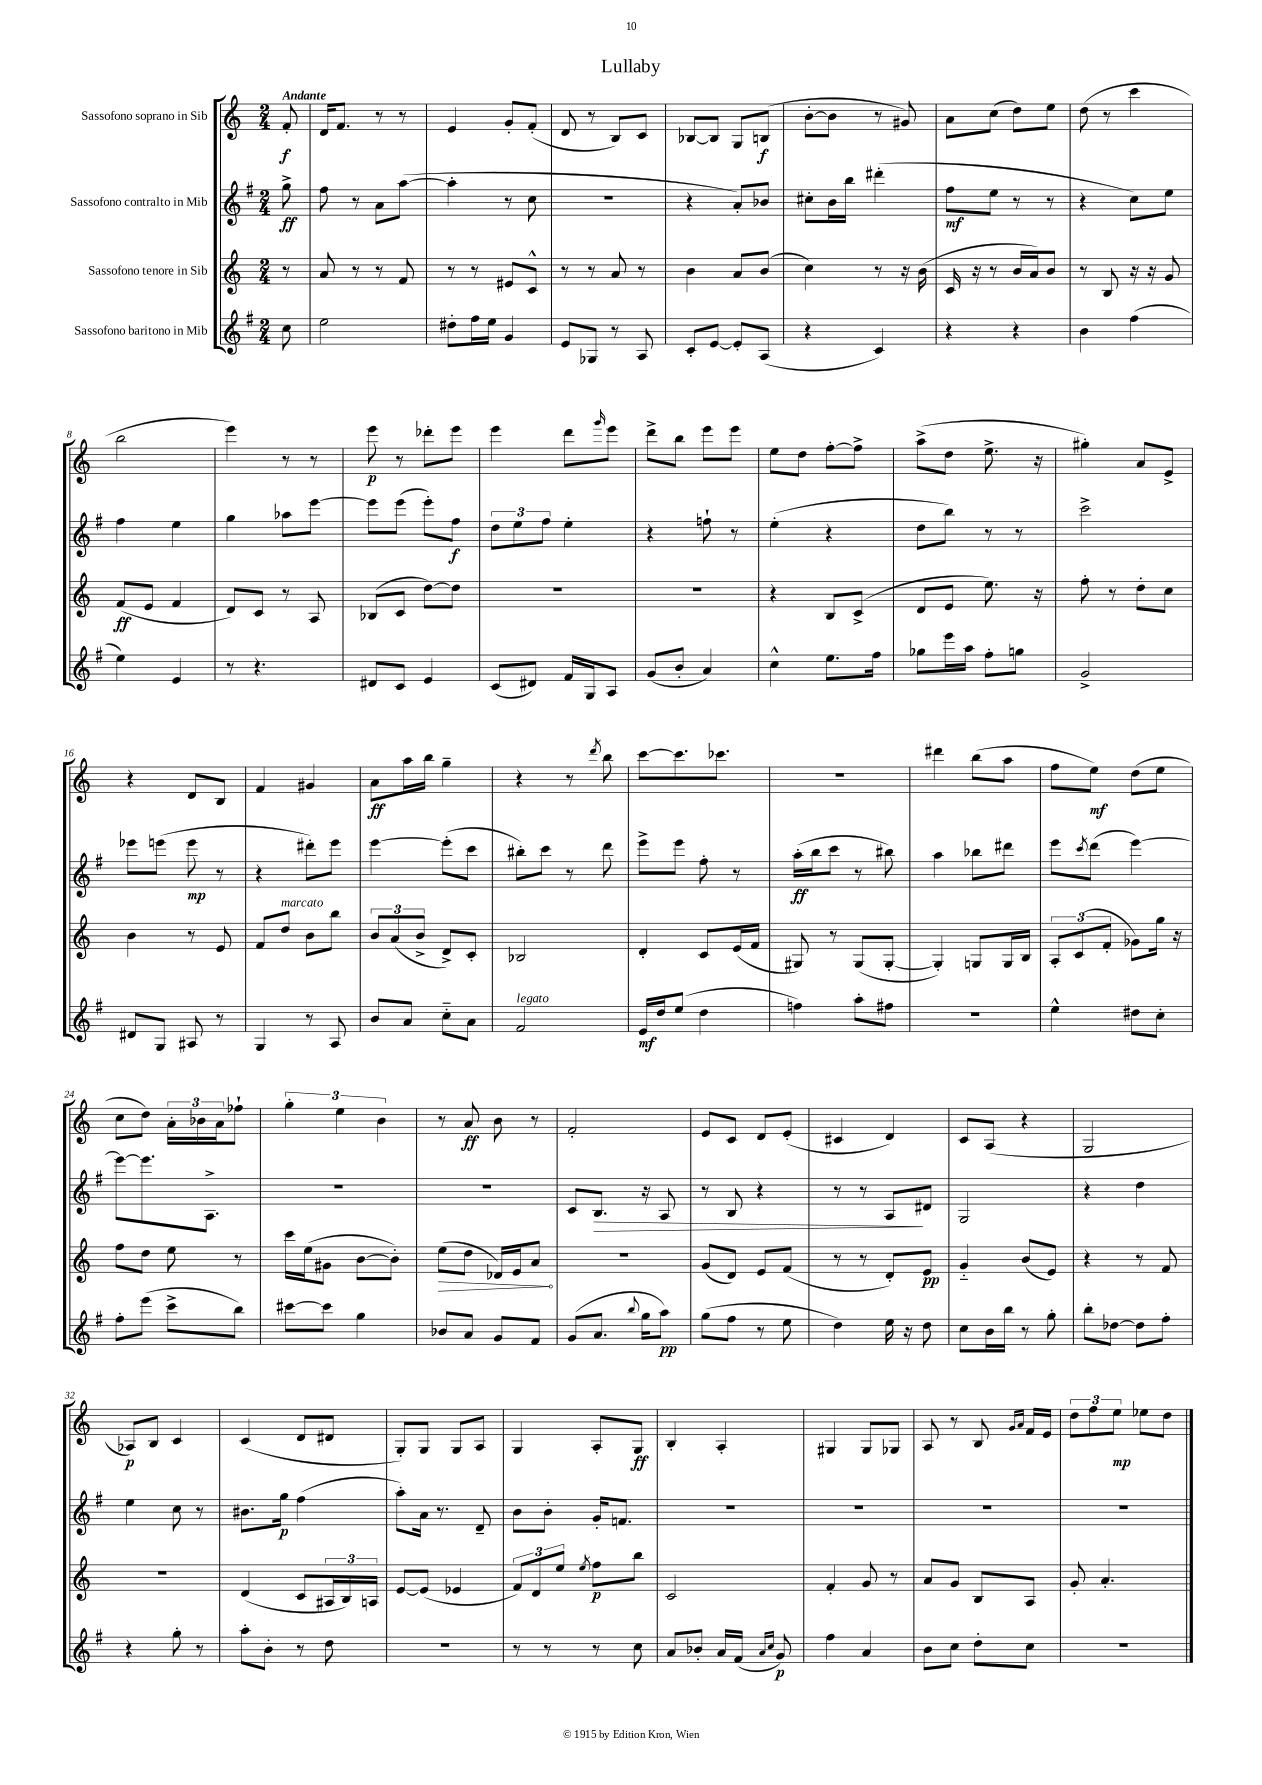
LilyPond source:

\header { title = "Lullaby" }
<<
\new StaffGroup <<
\new Staff = "s0" \with { instrumentName = "Sassofono soprano in Sib" } {
    \clef treble \key c \major \numericTimeSignature \time 2/4 \partial 8 \tempo "Andante"
    f'8-.\f |
    d'16 f'8. r8 r8 |
    e'4 g'8-. f'8-.( |
    d'8 r8 b8) c'8 |
    bes8~ bes8 g8 b8\f( |
    b'8~-. b'8 r8 gis'8) |
    a'8 c''8( d''8) e''8 |
    d''8( r8 c'''4 |
    b''2 |
    e'''4) r8 r8 |
    e'''8\p r8 des'''8-. e'''8 |
    e'''4 d'''8 \grace { g'''16 } e'''8 |
    d'''8-> b''8 e'''8 e'''8 |
    e''8 d''8 f''8~-. f''8-> |
    a''8->( d''8 e''8.-> r16 |
    gis''4-.) a'8 e'8-> |
    r4 d'8 b8 |
    f'4 gis'4 |
    a'8\ff a''16 b''16 g''4-- |
    r4 r8 \acciaccatura { d'''8 } b''8 |
    c'''8~ c'''8. ces'''8. |
    r2 |
    dis'''4 b''8( a''8 |
    f''8 e''8\mf) d''8( e''8 |
    c''8 d''8) \tuplet 3/2 { a'16-. bes'16 a'16 } fes''8-! |
    \tuplet 3/2 { g''4-. e''4 b'4 } |
    r8 a'8\ff b'8 r8 |
    f'2-. |
    e'8 c'8 d'8 e'8-.( |
    cis'4 d'4) |
    c'8 a8( r4 |
    g2 |
    aes8\p) b8 c'4 |
    c'4( d'8 dis'8 |
    g8-.) g8 g8 a8 |
    g4 a8-. g8\ff |
    b4-. a4-. |
    gis4 gis8 ges8 |
    a8 r8 b8 \grace { g'16 a'16 } f'16 e'16 |
    \tuplet 3/2 { d''8 f''8 e''8\mp } ees''8 d''8 \bar "|." |
}
\new Staff = "s1" \with { instrumentName = "Sassofono contralto in Mib" } {
    \clef treble \key g \major \numericTimeSignature \time 2/4 \partial 8
    g''8->\ff |
    fis''8 r8 a'8 a''8~( |
    a''4-. r8 c''8 |
    R2 |
    r4 a'8-.) bes'8 |
    cis''8-. b'16 b''16 dis'''4-.( |
    fis''8\mf e''8 r8 r8 |
    r4 c''8) e''8 |
    fis''4 e''4 |
    g''4 aes''8 e'''8~ |
    e'''8 e'''8( e'''8-.) fis''8\f |
    \tuplet 3/2 { d''8 e''8 fis''8 } e''4-. |
    r4 f''8-! r8 |
    e''4-.( r4 |
    d''8 b''8) r8 r8 |
    c'''2-> |
    ees'''8 e'''8( e'''8\mp r8 |
    r4 dis'''8-.) e'''8 |
    e'''4~ e'''8-.( c'''8 |
    bis''8-.) c'''8 r8 d'''8 |
    e'''8-> e'''8 fis''8-. r8 |
    a''16-.\ff( b''16 c'''8 r8 bis''8) |
    a''4 bes''8 dis'''8 |
    e'''8 \acciaccatura { c'''8 } d'''8( e'''4~) |
    e'''8~ e'''8. a8.-> |
    R2 |
    R2 |
    c'8 b8.\> r16 a8 |
    r8 b8 r4 |
    r8 r8 a8\! dis'8 |
    g2 |
    r4 d''4 |
    e''4 c''8 r8 |
    bis'8. g''16\p fis''4( |
    a''8-.) a'16 r8. d'8-- |
    b'8 b'8-. g'16-. f'8. |
    R2 |
    R2 |
    R2 |
    R2 \bar "|." |
}
\new Staff = "s2" \with { instrumentName = "Sassofono tenore in Sib" } {
    \clef treble \key c \major \numericTimeSignature \time 2/4 \partial 8
    r8 |
    a'8 r8 r8 f'8 |
    r8 r8 eis'8 c'8-^ |
    r8 r8 a'8 r8 |
    b'4 a'8 b'8( |
    c''4) r8 r16 b'16( |
    c'16 r16 r8 b'16 a'16) b'8 |
    r8 b8 r16 r16 g'8 |
    f'8\ff( e'8 f'4 |
    d'8) c'8 r8 a8 |
    bes8( c'8 d''8~) d''8 |
    R2 |
    R2 |
    r4 b8 c'8->( |
    d'8 e'8 e''8.) r16 |
    f''8-. r8 d''8-. c''8 |
    b'4 r8 e'8 |
    f'8 d''8^\markup { \italic "marcato" } b'8 b''8 |
    \tuplet 3/2 { b'8 a'8( b'8-> } d'8->) c'8-. |
    bes2 |
    d'4-. c'8 e'16( f'16 |
    gis8) r8 gis8( gis8~-. |
    gis4-.) g8 g16 b16 |
    \tuplet 3/2 { a8-. c'8( f'8-. } ges'8) g''16 r16 |
    f''8 d''8 e''8 r8 |
    c'''16 e''16( gis'8 b'8~ b'8-.) |
    \once \override Hairpin.circled-tip = ##t e''8\>( d''8 des'16) e'16 a'8\! |
    r2 |
    g'8( d'8) e'8 f'8( |
    r8 r8 d'8-.) e'8\pp |
    g'4-_ b'8( e'8) |
    r4 r8 f'8 |
    R2 |
    d'4( c'8 \tuplet 3/2 { ais16 b16) a16 } |
    e'8~ e'8( ees'4 |
    \tuplet 3/2 { f'8) d'8 e''8 } \acciaccatura { e''8 } f''8\p b''8 |
    c'2 |
    f'4-. g'8 r8 |
    a'8 g'8 b8 a8 |
    g'8-. a'4.-. \bar "|." |
}
\new Staff = "s3" \with { instrumentName = "Sassofono baritono in Mib" } {
    \clef treble \key g \major \numericTimeSignature \time 2/4 \partial 8
    c''8 |
    e''2 |
    dis''8-. fis''16 e''16 g'4 |
    e'8 ges8 r8 a8 |
    c'8-. e'8~ e'8-. a8( |
    r4 c'4) |
    r4 r4 |
    b'4 fis''4( |
    e''4) e'4 |
    r8 r4. |
    dis'8 c'8 e'4 |
    c'8( dis'8) fis'16 g16 a8 |
    g'8( b'8-. a'4) |
    c''4-^ e''8. fis''16 |
    ges''8 e'''16 a''16 fis''8-. g''8 |
    g'2-> |
    dis'8 g8 ais8 r8 |
    g4 r8 a8 |
    b'8 a'8 c''8-_ a'8 |
    fis'2^\markup { \italic "legato" } |
    e'16\mf d''16 e''8( d''4 |
    f''4) a''8-. fis''8 |
    R2 |
    e''4-^ dis''8 c''8-. |
    fis''8-. e'''8( c'''8-> b''8) |
    cis'''8~ cis'''8 g''4 |
    bes'8 a'8 g'8 fis'8 |
    g'8( a'8. \appoggiatura { b''8 } g''16 a''8\pp) |
    g''8( fis''8 r8 e''8 |
    d''4) e''16 r16 d''8 |
    c''8 b'16 b''16 r8 g''8-. |
    b''8-. des''8~ des''8 fis''8-. |
    r4 g''8-. r8 |
    a''8-. b'8-. r8 d''8 |
    r2 |
    r8 r8 r8 c''8 |
    a'8 bes'8-. a'16 fis'16( \grace { a'16 c''16 } g'8\p) |
    fis''4 a'4 |
    b'8 c''8 d''8-. c''8 |
    R2 \bar "|." |
}
>>
>>
